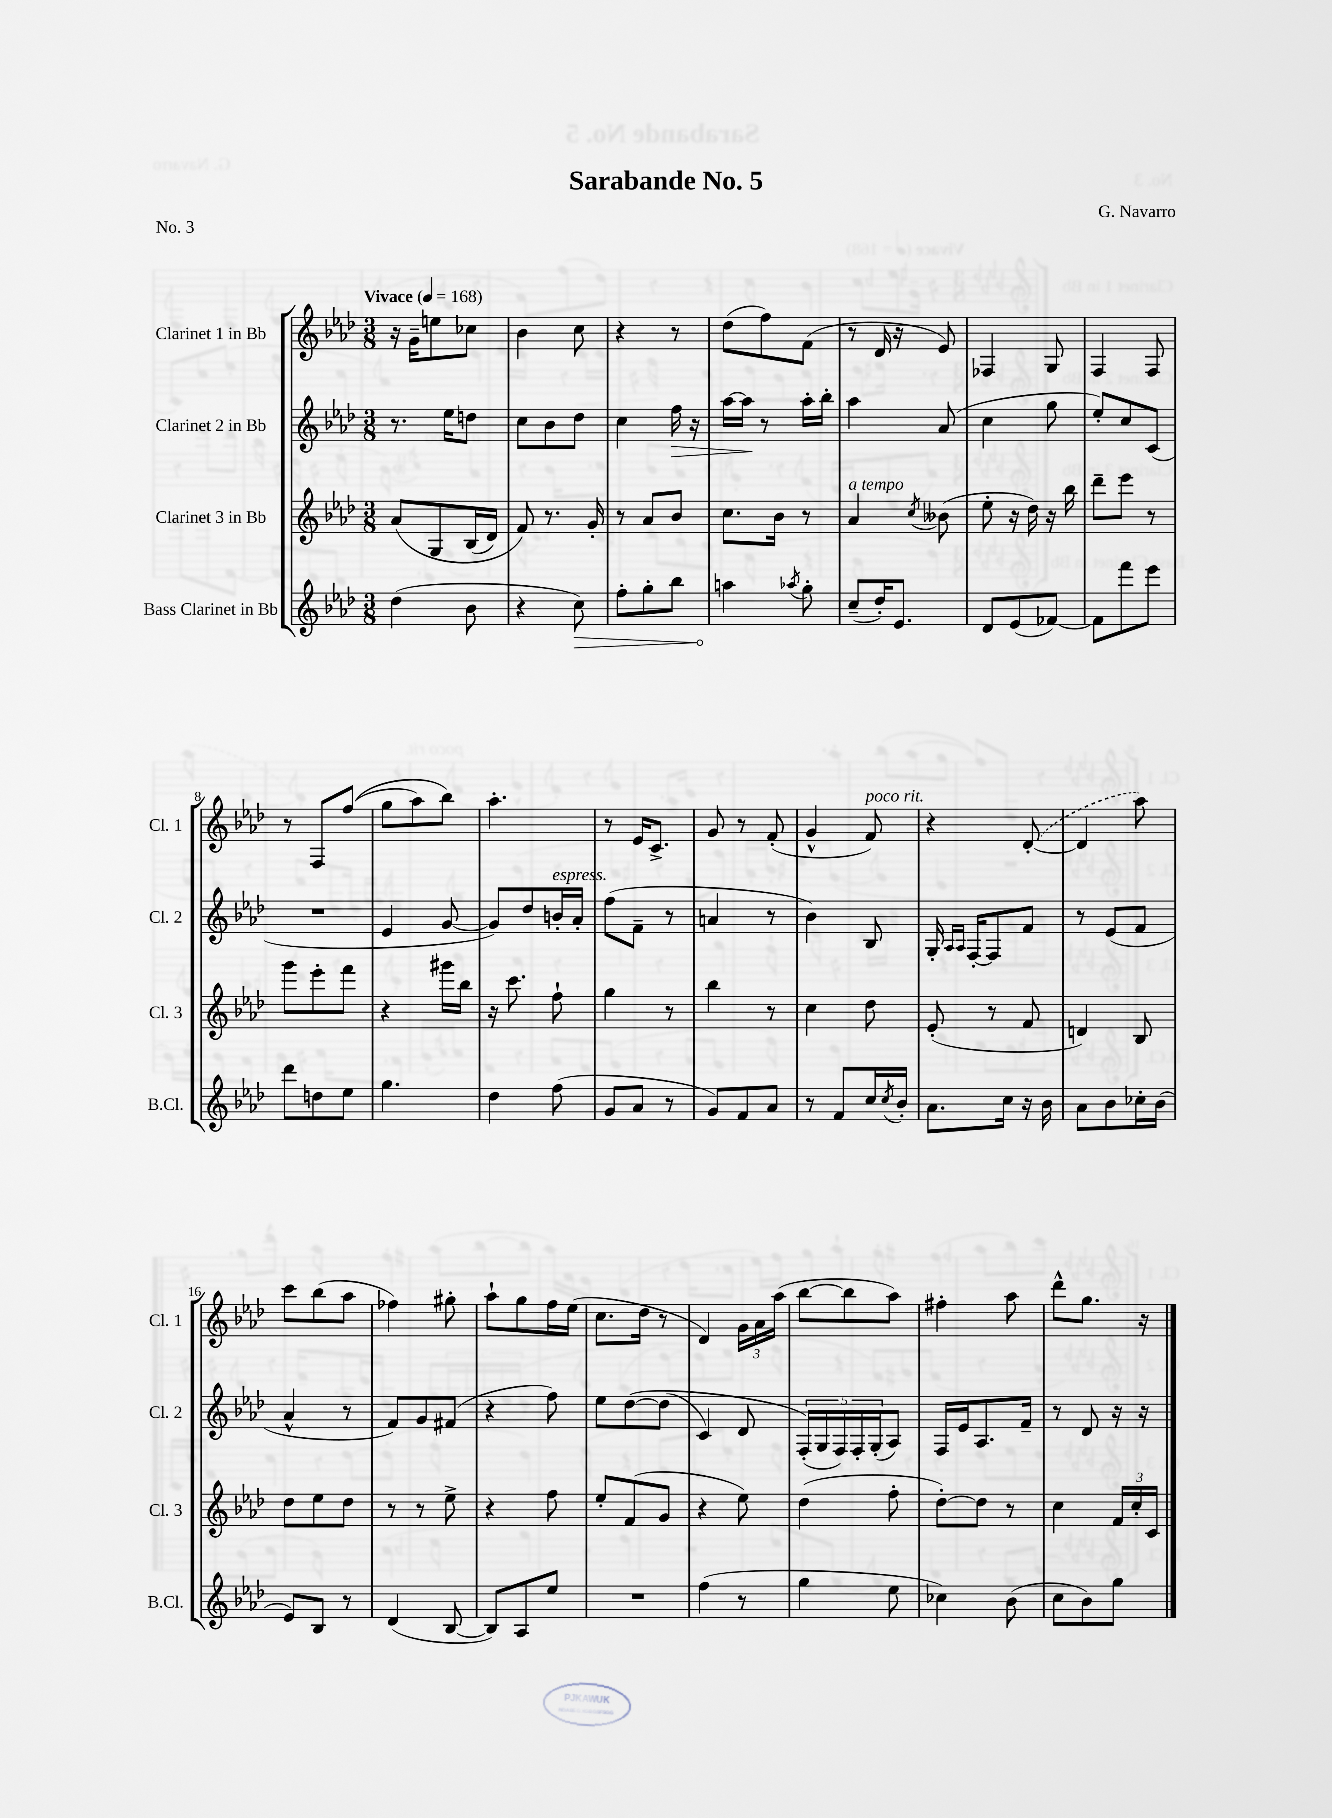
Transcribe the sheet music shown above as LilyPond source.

\header { title = "Sarabande No. 5" composer = "G. Navarro" piece = "No. 3" }
<<
\new StaffGroup <<
\new Staff = "s0" \with { instrumentName = "Clarinet 1 in Bb" shortInstrumentName = "Cl. 1" } {
    \clef treble \key aes \major \numericTimeSignature \time 3/8 \tempo "Vivace" 4 = 168
    r16 g'16-- e''8 ces''8 |
    bes'4 c''8 |
    r4 r8 |
    des''8( f''8) f'8( |
    r8 des'16 r16 ees'8) |
    fes4 g8 |
    f4 f8 |
    r8 f8 f''8(\( |
    g''8 aes''8) bes''8\) |
    aes''4.-. |
    r8 ees'16 c'8.-> |
    g'8 r8 f'8-.( |
    g'4-^ f'8^\markup { \italic "poco rit." }) |
    r4 \once \slurDashed des'8~-.( |
    des'4 aes''8) |
    c'''8 bes''8( aes''8 |
    fes''4) gis''8-. |
    aes''8-! g''8 f''16 ees''16( |
    c''8. des''16 r8 |
    des'4) \tuplet 3/2 { g'16 aes'16 aes''16( } |
    bes''8~ bes''8 aes''8) |
    fis''4-. aes''8 |
    des'''8-^ g''8. r16 \bar "|." |
}
\new Staff = "s1" \with { instrumentName = "Clarinet 2 in Bb" shortInstrumentName = "Cl. 2" } {
    \clef treble \key aes \major \numericTimeSignature \time 3/8
    r8. ees''16 d''8 |
    c''8 bes'8 des''8 |
    c''4 f''16\> r16 |
    aes''16~ aes''16\! r8 aes''16-. bes''16-. |
    aes''4 aes'8( |
    c''4 g''8 |
    ees''8-.) c''8 c'8( |
    R4. |
    ees'4 g'8~ |
    g'8) des''8 b'16-.^\markup { \italic "espress." } aes'16-. |
    f''8( f'8-- r8 |
    a'4 r8 |
    bes'4) bes8 |
    g16-. \grace { aes16 aes16 } f16~-. f8 f'8 |
    r8 ees'8( f'8 |
    aes'4-^ r8 |
    f'8) g'8 fis'8( |
    r4 f''8) |
    ees''8 des''8~\( des''8( |
    c'4) des'8 |
    \tuplet 5/4 { f16-.(\) g16 f16) f16-. g16-.( } aes8) |
    f16 ees'16 aes8. f'16-- |
    r8 des'8 r16 r16 \bar "|." |
}
\new Staff = "s2" \with { instrumentName = "Clarinet 3 in Bb" shortInstrumentName = "Cl. 3" } {
    \clef treble \key aes \major \numericTimeSignature \time 3/8
    aes'8\( g8 bes16( des'16) |
    f'8\) r8. g'16-. |
    r8 aes'8 bes'8 |
    c''8. bes'16 r8 |
    aes'4^\markup { \italic "a tempo" } \acciaccatura { c''8 } beses'8( |
    ees''8-. r16 des''16) r16 bes''16 |
    des'''8-- ees'''8 r8 |
    g'''8 ees'''8-. f'''8 |
    r4 gis'''16 bes''16 |
    r16 c'''8. f''8-! |
    g''4 r8 |
    bes''4 r8 |
    c''4 des''8 |
    ees'8-.( r8 f'8 |
    d'4) bes8 |
    des''8 ees''8 des''8 |
    r8 r8 ees''8-> |
    r4 f''8 |
    ees''8-. f'8( g'8 |
    r4 ees''8) |
    des''4( f''8-. |
    des''8~-.) des''8 r8 |
    c''4 \tuplet 3/2 { f'16 c''16-. c'16 } \bar "|." |
}
\new Staff = "s3" \with { instrumentName = "Bass Clarinet in Bb" shortInstrumentName = "B.Cl." } {
    \clef treble \key aes \major \numericTimeSignature \time 3/8
    des''4( bes'8 |
    r4 \once \override Hairpin.circled-tip = ##t c''8\>) |
    f''8-. g''8-. bes''8 |
    a''4\! \acciaccatura { aes''8 } g''8-. |
    c''8--( des''16-.) ees'8. |
    des'8 ees'8( fes'8~) |
    fes'8 f'''8 ees'''8 |
    des'''8 d''8 ees''8 |
    g''4. |
    des''4 f''8( |
    g'8 aes'8 r8 |
    g'8) f'8 aes'8 |
    r8 f'8 c''16 \acciaccatura { c''8 } bes'16-. |
    aes'8. c''16 r16 bes'16 |
    aes'8 bes'8 ces''16-. bes'16( |
    ees'8) bes8 r8 |
    des'4( bes8~ |
    bes8) aes8 ees''8 |
    R4. |
    f''4( r8 |
    g''4 ees''8 |
    ces''4) bes'8( |
    c''8 bes'8) g''8 \bar "|." |
}
>>
>>
